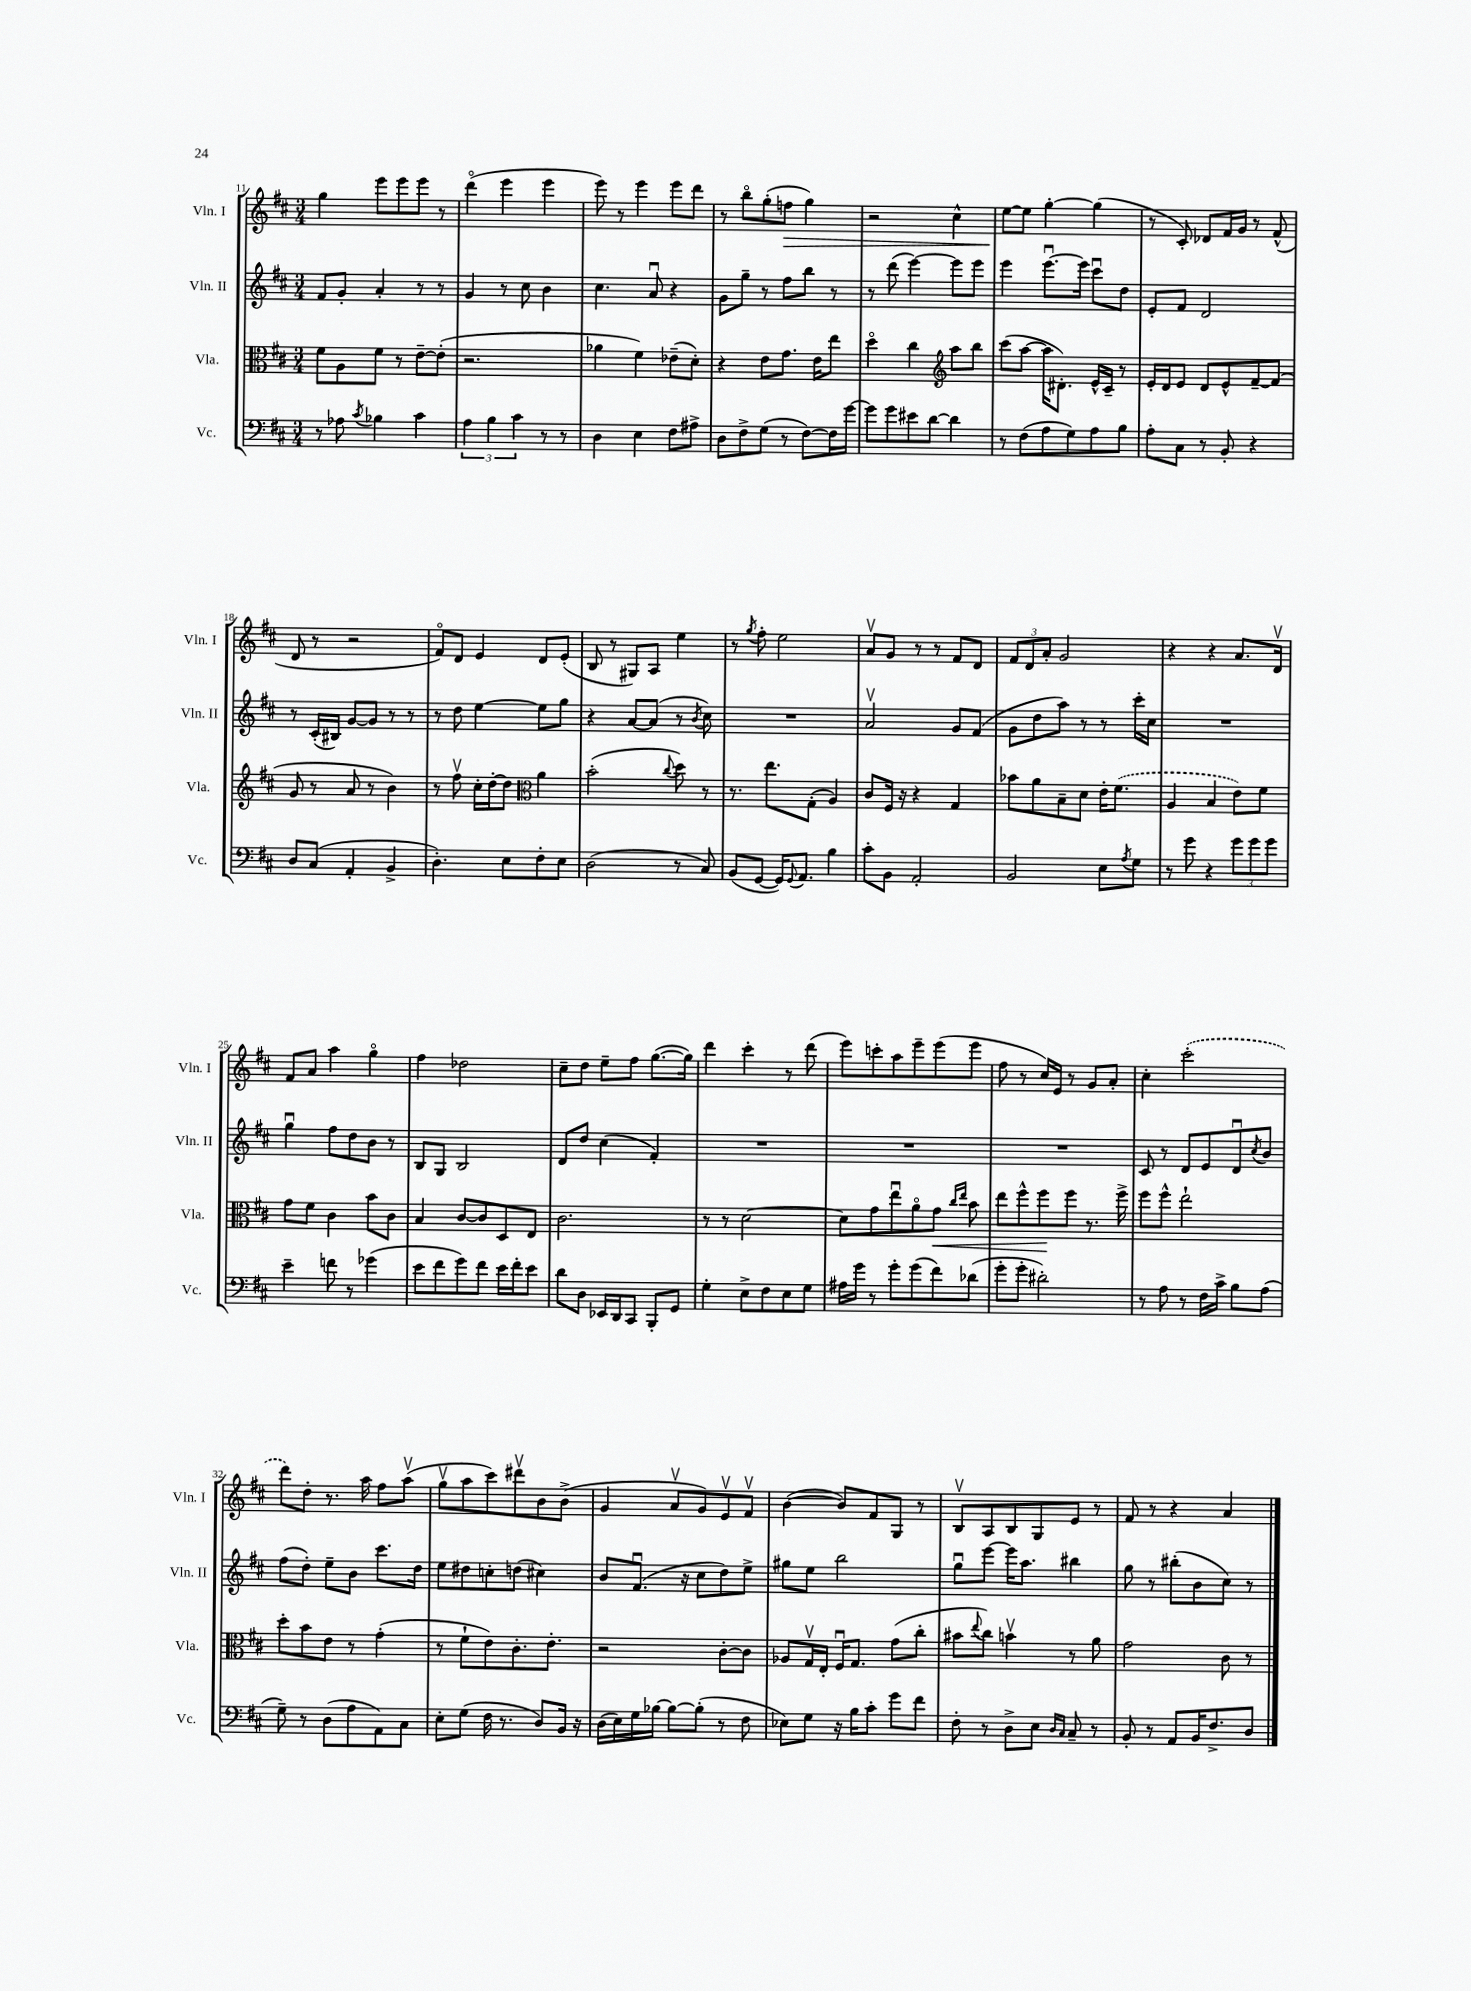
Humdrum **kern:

**kern	**kern	**kern	**kern
*staff4	*staff3	*staff2	*staff1
*clefF4	*clefC3	*clefG2	*clefG2
*k[f#c#]	*k[f#c#]	*k[f#c#]	*k[f#c#]
*M3/4	*M3/4	*M3/4	*M3/4
8r	8f#	8f#	4gg
8A-	8A	8g'	.
8qc#	.	.	.
4B-	8f#	4a'	8eee
.	8r	.	8eee
4c#	[8e~	8r	8eee
.	(8e']	8r	8r
=	=	=	=
6A	2.r	4g	(4dddo
6B	.	.	.
.	.	8r	4eee
6c#	.	.	.
.	.	8cc#	.
8r	.	4b	4eee
8r	.	.	.
=	=	=	=
4D	4a-	4.cc#	8eee)
.	.	.	8r
4E	4f#)	.	4eee
.	.	8au	.
8F#	(8e-~	4r	8eee
8A#^	8d')	.	8ddd
=	=	=	=
8D	4r	8g	8r
8F#^	.	8gg~	8bbo
(8G	8e	8r	(8gg'
8r	8.g	8ff#	8ff
[8F#)	.	8bb	4gg)
.	16e	.	.
16F#]	8ee	8r	.
[16g	.	.	.
=	=	=	=
8g]	4ddo	8r	2r
8g	.	(8ddd	.
8e#	4cc#	[4eee)	.
[8d	.	.	.
*	*clefG2	*	*
4d]	8aa	8eee]	4cc#^^
.	8bb	8eee	.
=	=	=	=
8r	(8ccc#	4eee	[8ee
(8F#	[8aa	.	8ee]
8A	16aa]	[8.eeeu	[4gg'
.	8.d#')	.	.
8G)	.	.	.
.	.	16eee]	.
8A	16e^^	8ccc#u	(4gg]
.	16c#~	.	.
8B	8r	8dd	.
=	=	=	=
8A'	16e'	8e'	8r
.	16d	.	.
8C#	8e	8f#	8c#')
8r	8d	2d	8d-
8BB'	8e^^	.	16f#
.	.	.	16g
4r	[8f#~	.	8r
.	(8f#]	.	(8f#^^
=	=	=	=
8D	8g	8r	8d
(8C#	8r	(16c#'	8r
.	.	16B#)	.
4AA'	8a	[8g	2r
.	8r	8g]	.
4BB^	4b)	8r	.
.	.	8r	.
=	=	=	=
4.D')	8r	8r	8f#o)
.	8ff#v	8dd	8d
.	16cc#'	[4ee	4e
.	[16dd'	.	.
8E	8dd]	.	.
*	*clefC3	*	*
8F#'	4a	8ee]	8d
8E	.	8gg	(8e'
=	=	=	=
(2D	(2b'	4r	8B
.	.	.	8r
.	.	[8a	8G#)
.	.	(8a]	8A
.	8qqcc#	.	.
8r	8dd)	8r	4ee
.	.	8qb	.
8C#)	8r	8cc#)	.
=	=	=	=
(8BB	8.r	2.r	8r
.	.	.	8qgg
[8GG	.	.	8ff#'
.	8.ee	.	.
16GG])	.	.	2ee
8qqGG	.	.	.
8.AA	.	.	.
.	(8G'	.	.
4B	4A)	.	.
=	=	=	=
8c#'	8c#	2av	8av
8BB	16F#	.	8g
.	16r	.	.
2AA'	4r	.	8r
.	.	.	8r
.	4G	8g	8f#
.	.	(8f#	8d
=	=	=	=
2BB	8b-	8g	12f#
.	.	.	12d
.	8a	8dd	.
.	.	.	12a'
.	8B~	8aa)	2g
.	8d	8r	.
8E	16e'	8r	.
.	(8.f#	.	.
8qA	.	.	.
8G	.	16ccc#'	.
.	.	16cc#	.
=	=	=	=
8r	4A	2.r	4r
8g	.	.	.
4r	4B	.	4r
12g	8e)	.	8.a
12g	.	.	.
.	8f#	.	.
12g	.	.	.
.	.	.	16dv
=	=	=	=
4e~	8g	4ggu	8f#
.	8f#	.	8a
8f	4c#	8ff#	4aa
8r	.	8dd	.
(4g-	8b	8b	4ggo
.	8c#	8r	.
=	=	=	=
8e	4B	8B	4ff#
8f#	.	8G	.
8g)	[8c#	2B	2dd-
8f#	8c#]	.	.
16e	8D	.	.
16f#'	.	.	.
8e	8E	.	.
=	=	=	=
8d	2.c#	8d	8cc#~
8D	.	8dd	8dd
16EE-	.	(4cc#	8ee~
16DD	.	.	.
8CC#	.	.	8ff#
8BBB'	.	4f#')	([8.gg
8GG	.	.	.
.	.	.	16gg])
=	=	=	=
4G'	8r	2.r	4ddd
.	8r	.	.
8E^	[2d	.	4ccc#'
8F#	.	.	.
8E	.	.	8r
8G	.	.	(8ddd
=	=	=	=
16A#	8d]	2.r	8eee)
16g	.	.	.
8r	8g	.	8ccc'
8g'	8eeu	.	8aa
(8g	8ao	.	8eee~
8f#)	8g	.	(8eee
.	16qqcc#	.	.
.	16qqee	.	.
(8d-	8b	.	8eee
=	=	=	=
8g'	8ee	2.r	8ff#
8g'	8ff#^^	.	8r
2d#')	8ff#	.	16cc#)
.	.	.	16e
.	8ff#	.	8r
.	8.r	.	8g
.	.	.	8a'
.	16ff#^	.	.
=	=	=	=
8r	8ff#	8c#	4cc#'
8A	8ff#^^	8r	.
8r	2ee`	8d	(2ccc#'
16F#	.	8e	.
16c#^	.	.	.
8B	.	8du	.
.	.	8qcc#	.
(8A	.	8b	.
=	=	=	=
8G~)	8dd'	(8ff#	8ddd)
8r	8b	8dd')	8dd'
(8D	8e	8ee~	8.r
8A	8r	8b	.
.	.	.	16aa
8AA)	(4g'	8.ccc#	8ff#
8C#	.	.	(8aav
.	.	16dd	.
=	=	=	=
8E'	8r	8ee	8ggv
(8G	8f#`	8dd#	8aa
16F#	8e)	8cc'	8ccc#)
8.r	.	.	.
.	8.c#'	(8dd	8ddd#v
8D)	.	4cc#)	8b
.	8.e'	.	.
16BB	.	.	(8b^
16r	.	.	.
=	=	=	=
(16D	2r	8b	4g
16E)	.	.	.
16G	.	(8.f#u	.
[16B-	.	.	.
8B-_	.	.	8av
.	.	16r	.
(8B-']	.	8cc#	8g)
8r	[8c#'	8dd)	8ev
8F#	8c#]	8ee^	8f#v
=	=	=	=
8E-)	8A-	8gg#	([4b
8G	16Gv	8ee	.
.	16E'	.	.
16r	16F#u	2bb	8b])
16B	8.G	.	.
8c#'	.	.	8f#
8g	(8g	.	8G
8f#	8cc#'	.	8r
=	=	=	=
8F#'	8b#	8ggu	8Bv
.	8qqee	.	.
8r	8cc#)	[8eee	8A
8D^	4bv	16eee]	8B
.	.	8.aa	.
8E	.	.	8G
16qqD	.	.	.
16qqC#	.	.	.
8C#~	8r	4bb#	8e
8r	8a	.	8r
=	=	=	=
8BB'	2g	8gg	8f#
8r	.	8r	8r
8AA	.	(8bb#'	4r
16BB	.	8b	.
8.F#^	.	.	.
.	8c#	8cc#)	4a
8D	8r	8r	.
==	==	==	==
*-	*-	*-	*-
